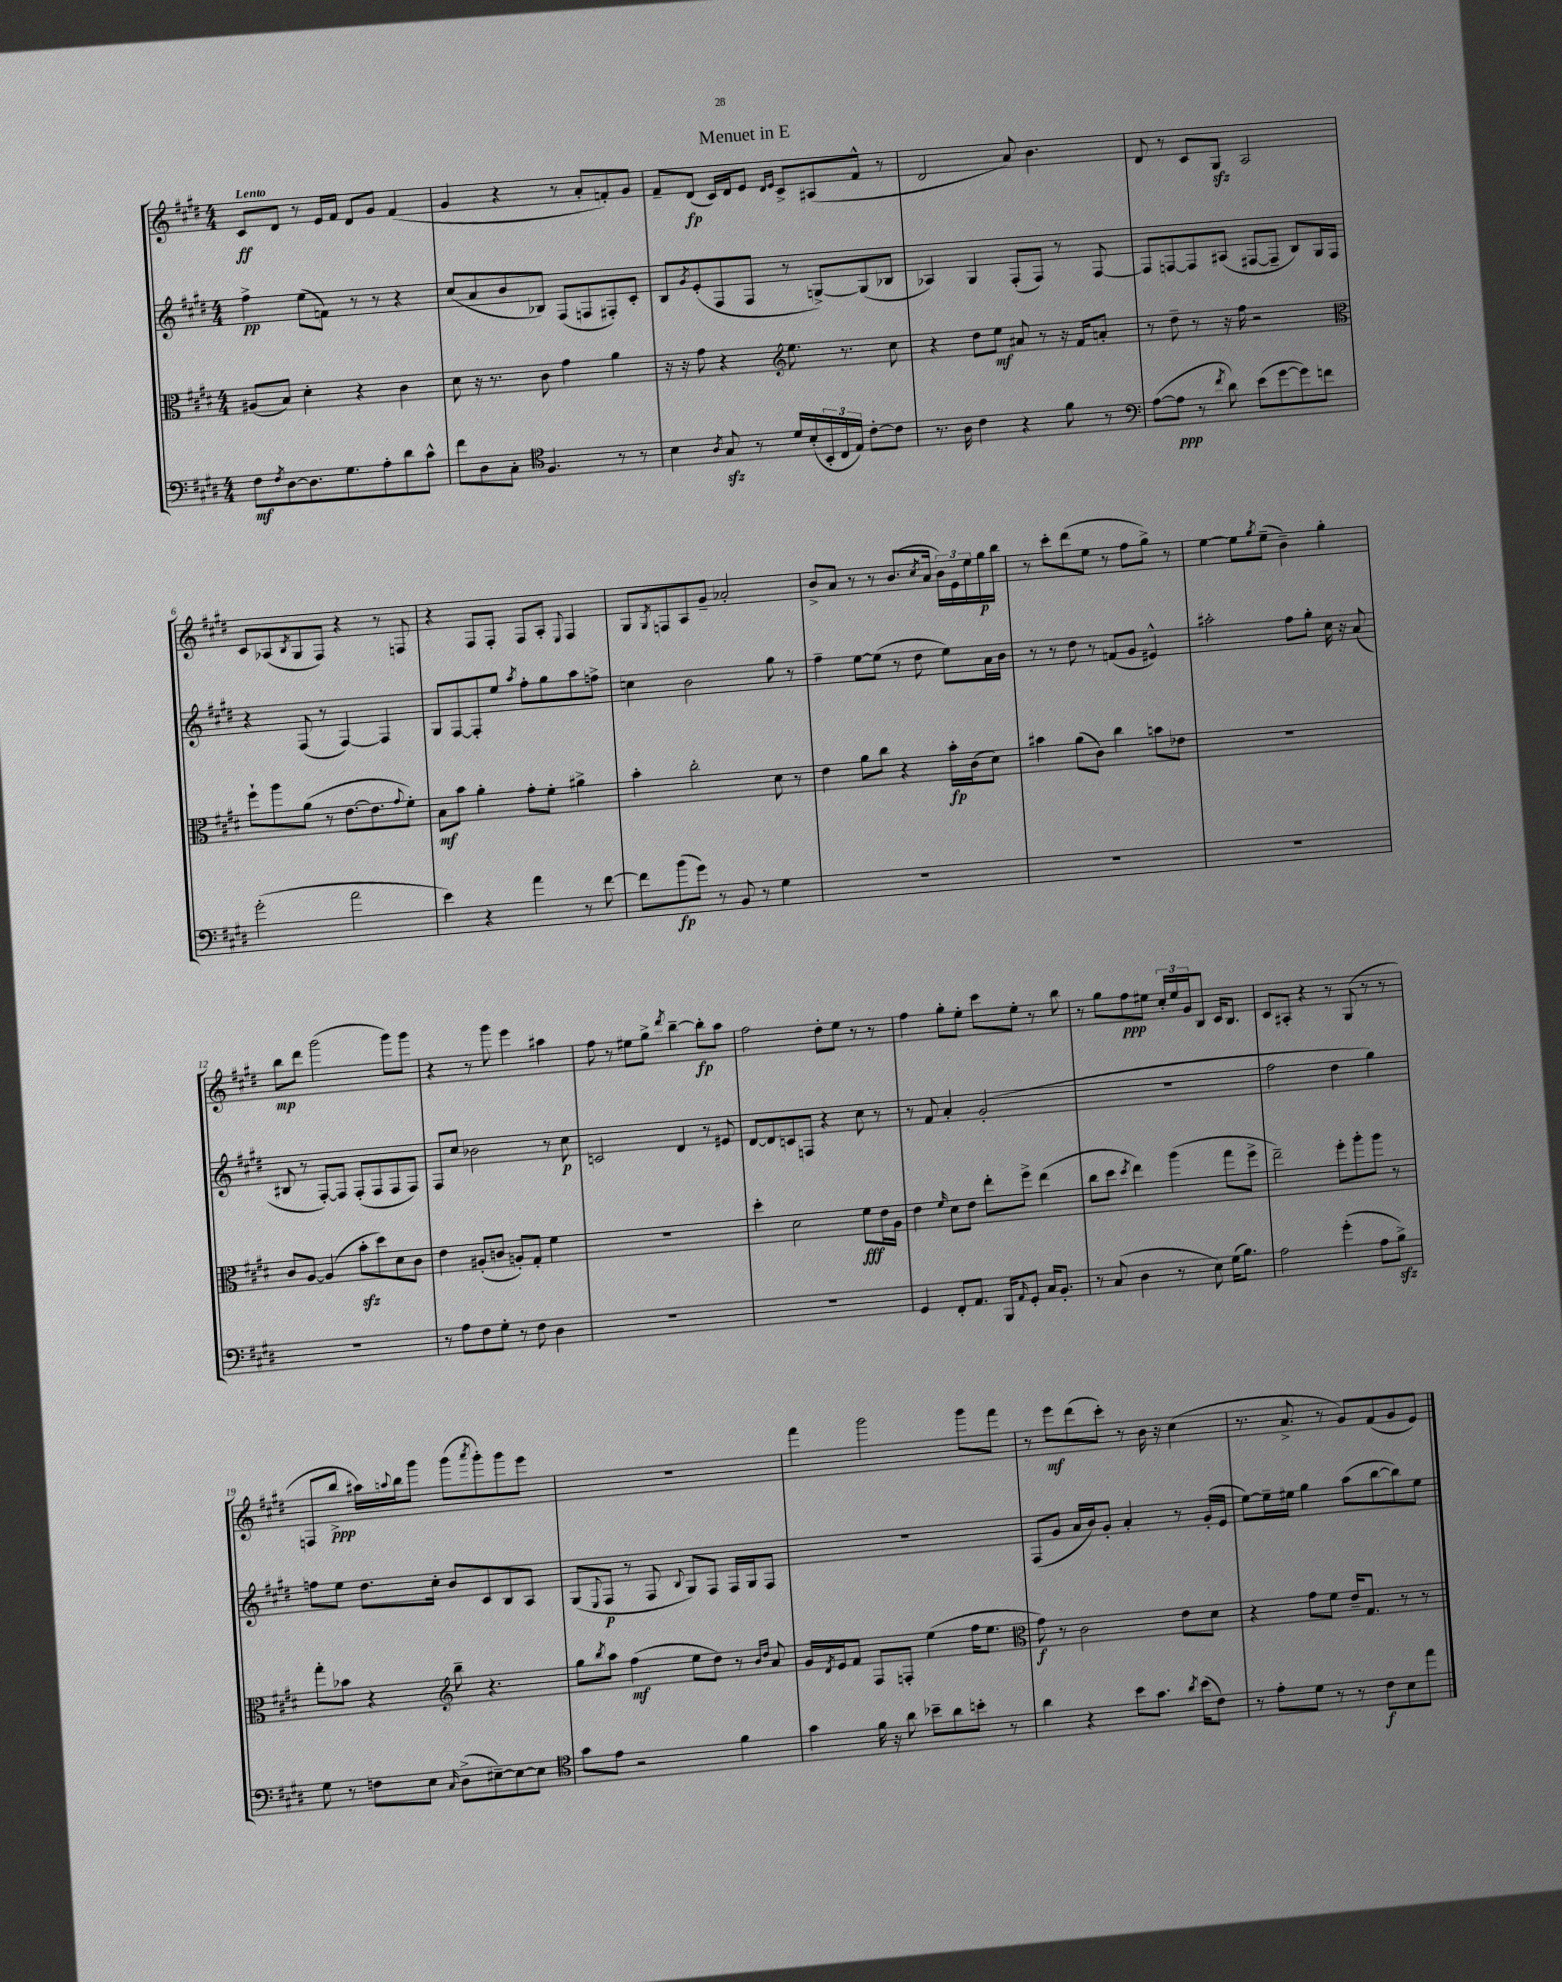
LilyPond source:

\header { title = "Menuet in E" }
<<
\new StaffGroup <<
\new Staff = "s0" {
    \clef treble \key e \major \numericTimeSignature \time 4/4 \tempo "Lento"
    cis'8\ff dis'8 r8 e'16 fis'16 dis'8 gis'8 fis'4( |
    gis'4 r4 r8 a'8-. f'8-.) gis'8 |
    fis'8-- dis'8\fp( cis'16) dis'16 e'8 \grace { dis'16 e'16 } cis'8-> ais8( fis'8-^ r8 |
    dis'2 a'8) b'4. |
    dis'8 r8 cis'8 gis8\sfz a2 |
    cis'8 aes8( \acciaccatura { b8 } gis8 fis8) r4 r8 f8 |
    r4 fis8 fis8-. fis8 a8-. \appoggiatura { e8 } fis4 |
    gis8 \acciaccatura { gis8 } f8 a8 gis'8-- aes'2-. |
    b'8-> a'8 r8 r8 b'8.( \acciaccatura { cis''8 } a'16 \tuplet 3/2 { b'16) e'16 e''16 } gis''16\p b''16 |
    r8 cis'''8-. dis'''8( e''8 r8 fis''8 gis''8->) r8 |
    e''4~ e''8 \acciaccatura { gis''8 } e''8--( b'4--) gis''4-. |
    b''8\mp dis'''8 gis'''2( gis'''8) gis'''8 |
    r4 r8 gis'''8 e'''4 ais''4 |
    fis''8 r8 eis''8 gis''8-> \acciaccatura { dis'''8 } b''4~-- b''8-.\fp a''8 |
    fis''2 dis''8-. e''8 r8 r8 |
    fis''4 gis''8-. e''8-. cis'''8 e''8-. r8 b''8 |
    r8 gis''8 fis''8\ppp eis''8 \tuplet 3/2 { cis''16-. eis''16 gis'16 } b8 cis'16 b8. |
    cis'8 ais8-. r4 r8 gis8( r8 r8 |
    f8 b''8->\ppp ais''16) \appoggiatura { a''8 } b''16 gis'''8 gis'''8( \acciaccatura { a'''8 } gis'''8-.) gis'''8 e'''8 |
    R1 |
    fis'''4 gis'''2 gis'''8 fis'''8 |
    r8 e'''8\mf dis'''8( cis'''8-.) r8 b'16 r16 cis''4( |
    r8. a'8.-> r8 gis'8) fis'8( gis'8 e'8) \bar "|." |
}
\new Staff = "s1" {
    \clef treble \key e \major \numericTimeSignature \time 4/4
    fis''4->\pp e''8( f'8) r8 r8 r4 |
    cis''8( a'8 b'8 bes8) fis8( f8 fis8-.) cis'8-. |
    b8 \acciaccatura { gis'8 } e'8-.( fis8 fis8 r8 g8~->) g8( bes8 |
    aes4) gis4 fis8-.( fis8) r8 fis8~ |
    fis8 f8~ f8 ais8( fis8~ fis8-- b8) gis16 fis16 |
    r4 fis8( r8 fis4~) fis4 |
    gis8 fis8~ fis8-. e''8 \acciaccatura { a''8 } fis''8-. gis''8 a''8 f''8-> |
    c''4 b'2 gis''8 r8 |
    fis''4-- e''8~ e''8( r8 dis''8 e''8) a'16 b'16 |
    r8 r8 dis''8 r8 f'8( gis'8 eis'4-^) |
    ais''2-. fis''8 gis''8-. cis''16 r16 a'8( |
    bis8 r8 fis8~-.) fis8 fis8-.( fis8 fis8 fis8) |
    fis8 cis''8 bes'2 r8 cis''8\p |
    c'2 dis'4 r8 eis'8 |
    dis'8~ dis'8 c'8 f8 r4 cis''8 r8 |
    r8 fis'8 a'4-. gis'2-.( |
    R1 |
    fis''2 dis''4 gis''4) |
    f''8 e''8 dis''8. cis''16-. b'8 cis'8 b8 a8 |
    gis8( \appoggiatura { e8 } fis8\p r8 fis8 \appoggiatura { b8 } gis8) fis8 fis16 gis16 fis8 |
    R1 |
    fis8( gis'8 a'16 b'16) gis'8-. a'4-. r8 gis'16-.( e'16 |
    e''8~) e''16-- eis''16 gis''4 a''8( b''8~ b''8) eis''8 \bar "|." |
}
\new Staff = "s2" {
    \clef alto \key e \major \numericTimeSignature \time 4/4
    ais8( b8) dis'4-. r4 cis'4 |
    dis'8 r16 r8. cis'8 gis'4 a'4 |
    r16 r16 gis'8 r4 \clef treble e''8. r8. cis''8 |
    r4 dis''8 e''8\mf ais'8 r8 r16 fis'16 a'8-. |
    r8 dis''8-- r8 r16 fis''16 r2 |
    \clef alto fis''8-! a''8 a'8( r8 e'8.~ e'8. \appoggiatura { gis'8 } fis'8-.) |
    b8\mf b'8 a'4-. gis'8-. fis'8-. ais'4-> |
    b'4-. cis''2-. dis'8 r8 |
    e'4 a'8 cis''8 r4 b'16-.\fp cis'16( dis'8) |
    bis'4 a'8( cis'8) cis''4 b'8 ees'8 |
    R1 |
    cis'8 a8~ a4( b'8-.\sfz dis''8) dis'8 cis'8 |
    e'4 ais8-.( c'8 a8-.) gis8-. fis'4 |
    R1 |
    dis''4-. dis'2 fis'8\fff e'16 a16 |
    e'4 \grace { fis'16 } dis'8 e'8 e''8-. fis''8-> e''4( |
    cis''8 dis''8 \acciaccatura { dis''8 } e''4) a''4( gis''8 fis''8-> |
    e''2--) fis''8-. a''8-. a''8 r8 |
    gis''8-. bes'8 r4 \clef treble b''8-- r4. |
    gis''8 \acciaccatura { b''8 } a''8 fis''4\mf( e''8 dis''8) r8 \grace { b'16 dis''16 } a'8 |
    gis'16 \acciaccatura { dis'8 } e'16 fis'8 fis8 f8-. e''4( fis''16 e''8. |
    \clef alto gis'8\f) r8 cis'2 e'8 dis'8 |
    r4 gis'8 fis'8 e'16-- gis8. r8 r8 \bar "|." |
}
\new Staff = "s3" {
    \clef bass \key e \major \numericTimeSignature \time 4/4
    fis8\mf \acciaccatura { fis8 } dis8~ dis8. gis8. a8-. dis'8 cis'8-^ |
    fis'8 dis8 cis8-. \clef tenor fis4. r8 r8 |
    b4 \acciaccatura { a8 } gis8\sfz r8 dis'16 b16-.( \tuplet 3/2 { b,16-. cis16 e16) } cis'8~-. cis'8 |
    r8. a16 cis'4 r4 fis'8 r8 |
    \clef bass a8~( a8\ppp r8 \acciaccatura { fis'8 } dis'8) e'8( gis'8~ gis'8) f'8 |
    gis'2-.( a'2 |
    e'4) r4 a'4 r8 fis'8~ |
    fis'8 b'8\fp( gis'8) r8 b,8 r8 gis4 |
    R1 |
    R1 |
    R1 |
    R1 |
    r8 a8 fis8 gis8-. r8 fis8 dis4 |
    R1 |
    R1 |
    gis,4 fis,8-. a,8. b,,16 \grace { a,16 } gis,8-. cis16 b,8.-. |
    r8 cis8( dis4 r8 e8) gis16( b8.) |
    a2 gis'4-.( a8 b8->\sfz) |
    gis8 r8 f8 e8 \grace { cis16 } dis8->( eis8~--) eis8~ eis8 |
    \clef tenor gis'8 e'8 r2 fis'4 |
    gis'4 fis'16 r16 a'8 bes'8-- a'8 b'8-. r8 |
    a'4 r4 b'8 gis'8. \acciaccatura { a'8 } b'16( cis'8) |
    r8 e'8-. dis'8 r8 r8 cis'8\f b8 e''8 \bar "|." |
}
>>
>>
